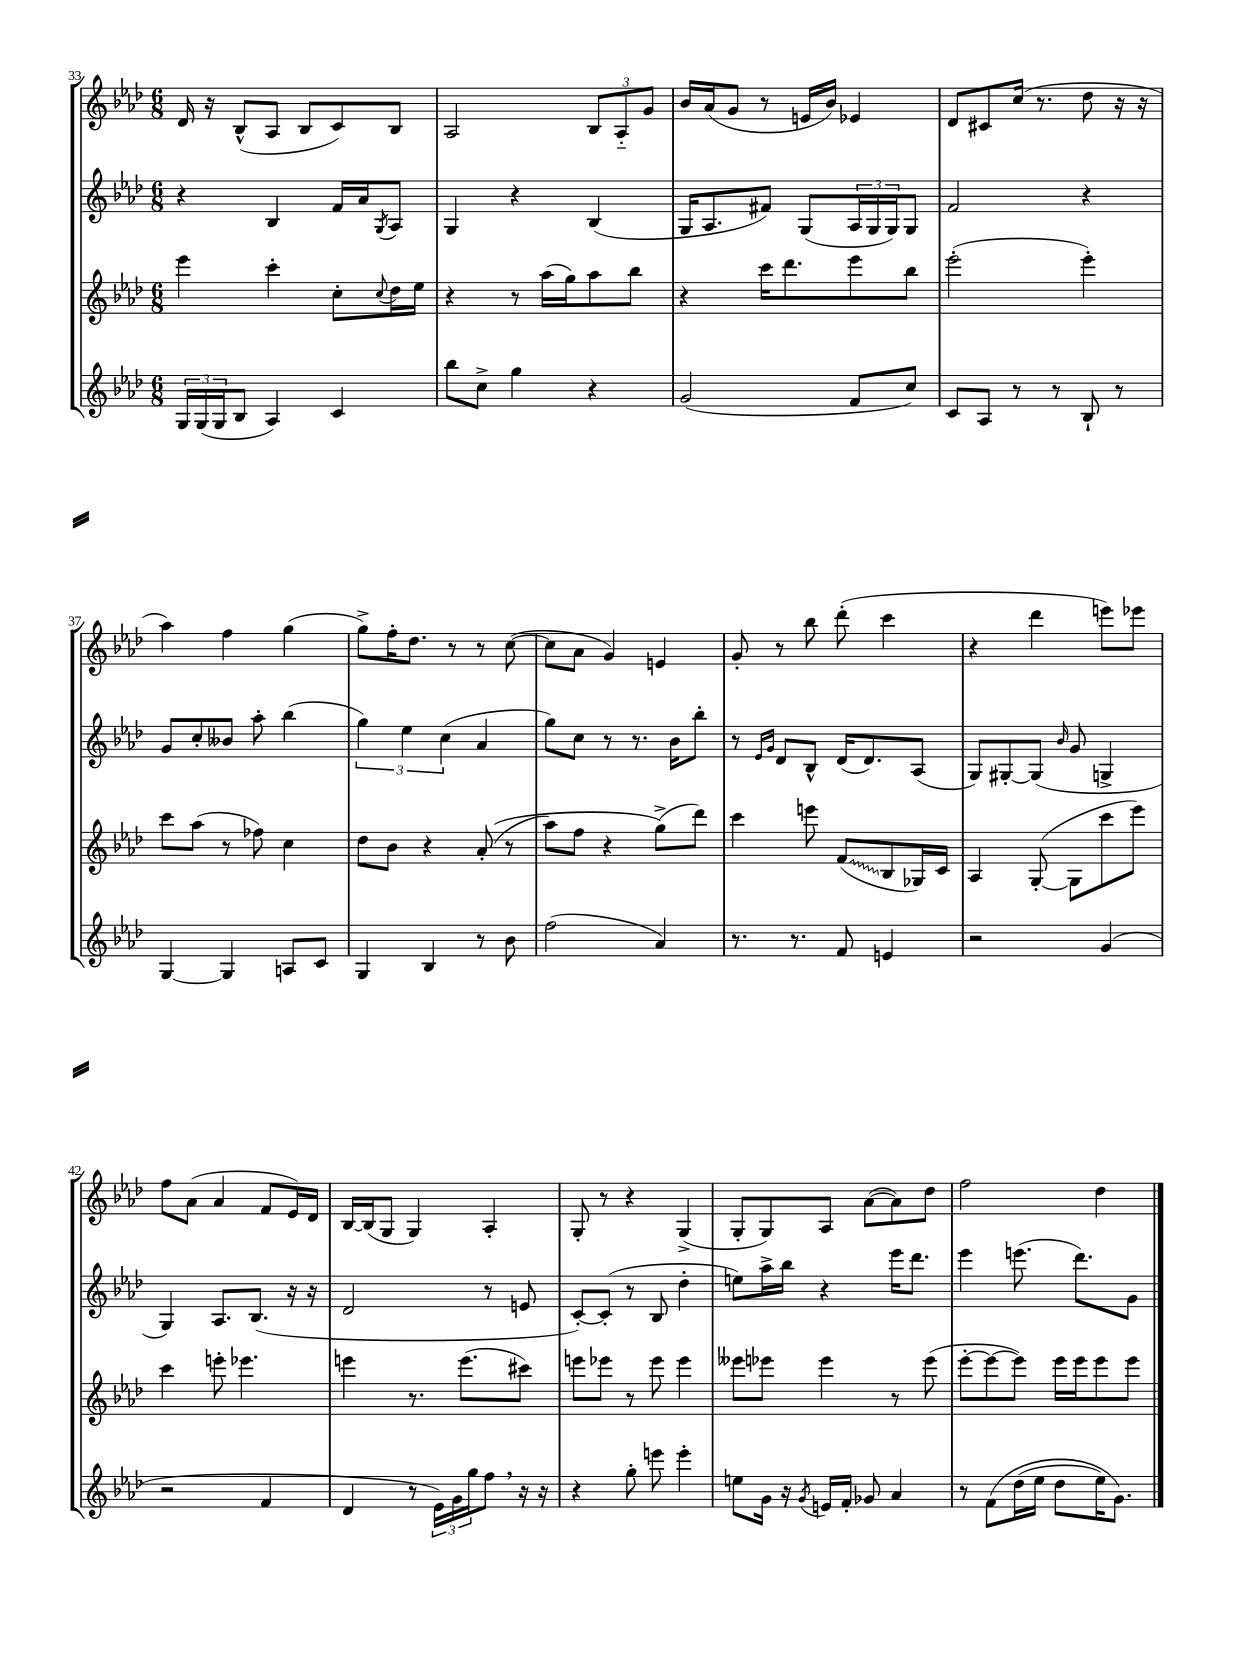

**kern	**kern	**kern	**kern
*staff4	*staff3	*staff2	*staff1
*clefG2	*clefG2	*clefG2	*clefG2
*k[b-e-a-d-]	*k[b-e-a-d-]	*k[b-e-a-d-]	*k[b-e-a-d-]
*M6/8	*M6/8	*M6/8	*M6/8
24G/LL	4eee-\	4r	16d-/
(24G/	.	.	.
.	.	.	16r
24G/J	.	.	.
8B-/J	.	.	(8B-^^/L
4A-/)	4ccc'\	4B-/	8A-/J
.	.	.	8B-/L
4c/	8cc'\L	16f/LL	8c/)
.	.	16a-/J	.
.	8qqcc/	8qG/	.
.	16dd-\L	8A-/J	8B-/J
.	16ee-\JJ	.	.
=	=	=	=
8bb-\L	4r	4G/	2A-/
8cc^\J	.	.	.
4gg\	8r	4r	.
.	(16aa-\LL	.	.
.	16gg\J)	.	.
4r	8aa-\	(4B-/	12B-/L
.	.	.	12A-'~/
.	8bb-\J	.	.
.	.	.	12g/J
=	=	=	=
(2g/	4r	16G/LK	16b-/LL
.	.	8.A-/	(16a-/J
.	.	.	8g/J
.	16ccc\LK	8f#/J)	8r
.	8.ddd-\	.	.
.	.	(8G/L	16e/LL
.	.	.	16b-/JJ)
8f/L	8eee-\	24A-/L	4e-/
.	.	24G/	.
.	.	24G/J)	.
8cc/J)	8bb-\J	8G/J	.
=	=	=	=
8c/L	(2eee-'\	2f/	8d-/L
8A-/J	.	.	8c#/
8r	.	.	(16cc/Jk
.	.	.	8.r
8r	.	.	.
8B-`/	4eee-'\)	4r	8dd-\
8r	.	.	16r
.	.	.	16r
=	=	=	=
[4G/	8ccc\L	8g/L	4aa-\)
.	(8aa-\J	8cc'/	.
4G/]	8r	8b--/J	4ff\
.	8ff-\)	8aa-'\	.
8A/L	4cc\	(4bb-\	(4gg\
8c/J	.	.	.
=	=	=	=
4G/	8dd-\L	6gg\)	8gg^\L)
.	8b-\J	.	16ff'\K
.	.	6ee-\	.
.	.	.	8.dd-\J
4B-/	4r	.	.
.	.	(6cc\	.
.	.	.	8r
8r	&((8a-'/	4a-/	8r
8b-\	8r	.	([8cc\
=	=	=	=
(2ff\	8aa-\L)	8gg\L)	8cc\]L
.	8ff\J	8cc\J	8a-\J
.	4r	8r	4g/)
.	.	8.r	.
4a-/)	(8gg^\L&)	.	4e/
.	.	16b-\LK	.
.	8ddd-\J)	8bb-'\J	.
=	=	=	=
8.r	4ccc\	8r	8g'/
.	.	16qqe-/LL	.
.	.	16qqg/JJ	.
.	.	8d-/L	8r
8.r	.	.	.
.	8eee\	8B-^^/J	8bb-\
8f/	(8f/L	(16d-/LK	(8ddd-'\
.	.	8.d-/)	.
4e/	8B-/	.	4ccc\
.	16G-/L)	(8A-/J	.
.	16c/JJ	.	.
=	=	=	=
2r	4A-/	8G/L)	4r
.	.	[8G#'/	.
.	([8G'/	(8G#/]J	4ddd-\
.	.	16qqb-/	.
.	8G\]L	8g/	.
(4g/	8ccc\	4G^/	8eee\L)
.	8eee-\J)	.	8eee-\J
=	=	=	=
2r	4ccc\	4G/)	8ff\L
.	.	.	(8a-\J
.	8eee'\	8.A-/L	4a-/
.	4.eee-\	.	.
.	.	(8.B-/J	.
4f/	.	.	8f/L
.	.	16r	16e-/L)
.	.	16r	16d-/JJ
=	=	=	=
4d-/	4eee\	2d-/	[16B-/LL
.	.	.	(16B-/]J
.	.	.	8G/J
8r	8.r	.	4G/)
24e-\LL)	.	.	.
24g\	.	.	.
.	(8.eee\L	.	.
24gg\J	.	.	.
8ff\J	.	8r	4A-'/
16r	8ccc#\J)	8e/	.
16r	.	.	.
=	=	=	=
4r	8eee\L	[8c'/L)	8G'/
.	8eee-\J	(8c'/]J	8r
8gg'\	8r	8r	4r
8eee\	8eee-\	8B-/	.
4eee'\	4eee-\	4dd-'\	(4G^/
=	=	=	=
8ee\L	8eee--\L	8ee\L)	8G'/L
16g\Jk	8eee-\J	16aa-^\L	8G/)
16r	.	16bb-\JJ	.
8qg/	.	.	.
16e/LL	4eee-\	4r	8A-/J
16f'/JJ	.	.	.
8g-/	.	.	([8a-\L
4a-/	8r	16eee-\LK	8a-\])
.	.	8.ddd-\J	.
.	(8eee-\	.	8dd-\J
=	=	=	=
8r	[8eee-'\L	4eee-\	2ff\
&(8f\L	8eee-\_	.	.
(16dd-\L	8eee-\]J)	(8.eee\	.
16ee-\JJ	.	.	.
8dd-\L	16eee-\LL	.	.
.	16eee-\J	8.ddd-\L)	.
16ee-\K)	8eee-\	.	4dd-\
8.g\J&)	.	.	.
.	8eee-\J	8g\J	.
==	==	==	==
*-	*-	*-	*-
